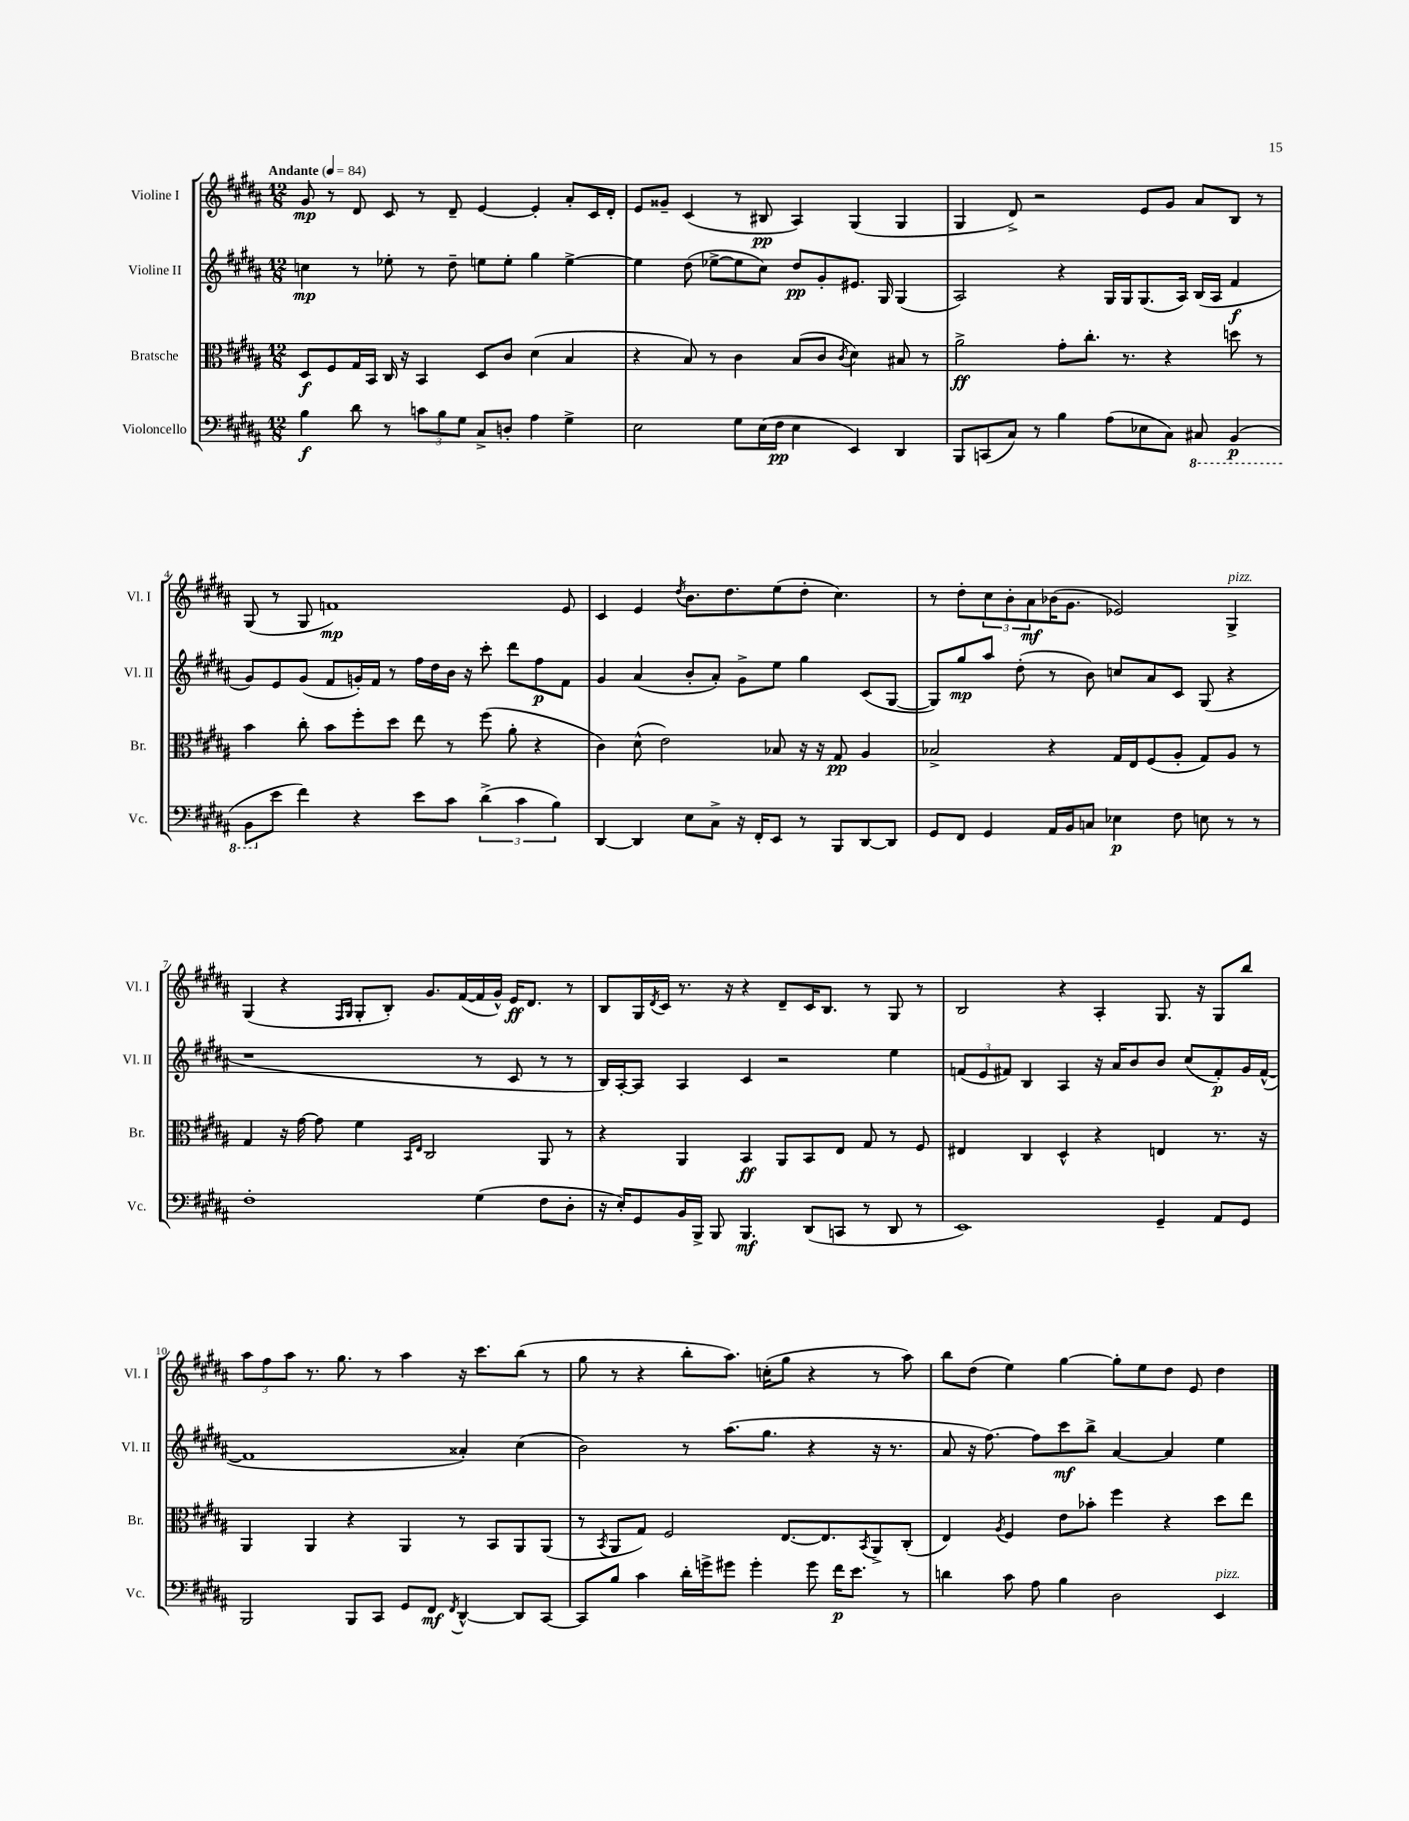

**kern	**kern	**kern	**kern
*staff4	*staff3	*staff2	*staff1
*clefF4	*clefC3	*clefG2	*clefG2
*k[f#c#g#d#a#]	*k[f#c#g#d#a#]	*k[f#c#g#d#a#]	*k[f#c#g#d#a#]
*M12/8	*M12/8	*M12/8	*M12/8
*MM84	*MM84	*MM84	*MM84
4B	8D#	4cc	8g#
.	8F#	.	8r
8d#	16G#	8r	8d#
.	16BB	.	.
8r	16C#	8ee-'	8c#
.	16r	.	.
12c	4BB	8r	8r
12B	.	.	.
.	.	8dd#~	8d#~
12G#	.	.	.
8C#^	8D#	8ee	[4e
8D'	8c#	8ee'	.
4A#	(4d#	4gg#	4e']
4G#^	4B	[4ee^	8a#'
.	.	.	16c#
.	.	.	16d#'
=	=	=	=
2E	4r	4ee]	8e
.	.	.	8g##~
.	8B)	(8dd#	(4c#
.	8r	[8ee-^	.
8G#	4c#	8ee-]	8r
(16E	.	8cc#)	8B#
16F#	.	.	.
4E	(8B	8dd#	4A#)
.	8c#	8g#'	.
.	8qc#	.	.
4EE)	4d#)	8.e#	(4G#
.	.	16G#	.
4DD#	8B#	(4G#	4G#
.	8r	.	.
=	=	=	=
8BBB	2a#^	2A#)	4G#
(8CC	.	.	.
8C#)	.	.	8d#^)
8r	.	.	2r
4B	8g#'	4r	.
.	8.cc#'	.	.
(8A#	.	16G#	.
.	8.r	16G#	.
8E-	.	(8.G#	8e
8C#)	4r	.	8g#
.	.	16A#)	.
8CC#	.	(16B	8a#
.	.	16A#	.
(4BBB	8dd	4f#	8B
.	8r	.	8r
=	=	=	=
8BBB	4b	8g#)	(8G#
8e	.	8e	8r
4f#)	8cc#'	(8g#	8G#
.	8b	8f#	1f)
4r	8ff#'	16g')	.
.	.	16f#	.
.	8dd#	8r	.
8e	8ee	16ff#	.
.	.	16dd#	.
8c#	8r	16b	.
.	.	16r	.
(6d#^	(8ff#	8ccc#'	.
.	8a#'	8ddd#	.
6c#	.	.	.
.	4r	8ff#	.
6B)	.	.	.
.	.	8f#	8e
=	=	=	=
[4DD#	4c#)	4g#	4c#
4DD#]	(8d#^^	(4a#	4e
.	2e)	.	.
.	.	.	8qdd#
8E	.	8b'	8.b
8C#^	.	8a#')	.
.	.	.	8.dd#
16r	.	8g#^	.
16FF#'	.	.	.
8EE	8B-	8ee	(8ee
8r	16r	4gg#	8dd#'
.	16r	.	.
8BBB	8G#	.	4.cc#)
[8DD#	4A#	(8c#	.
8DD#]	.	[8G#	.
=	=	=	=
8GG#	2B-^	8G#])	8r
8FF#	.	8gg#	8dd#'
4GG#	.	8aa#	12cc#
.	.	.	12b'
.	.	(8dd#'	.
.	.	.	12a#
16AA#	4r	8r	(16b-
16BB	.	.	8.g#
8C	.	8b)	.
4E-	16G#	8cc	2e-)
.	16E	.	.
.	(8F#	8a#	.
8F#	8A#'	8c#	.
8E	8G#)	(8G#	.
8r	8A#	4r	4G#^
8r	8r	.	.
=	=	=	=
1F#'	4G#	1r	(4G#
.	16r	.	4r
.	[16g#	.	.
.	8g#]	.	.
.	.	.	16qqF#
.	.	.	16qqG#
.	4f#	.	8G#'
.	.	.	8B')
.	16qqBB	.	.
.	16qqE	.	.
.	2C#	.	8.g#
.	.	.	([16f#
(4G#	.	8r	16f#]
.	.	.	16g#^^)
.	.	8c#	16e
.	.	.	8.d#
8F#	8AA#	8r	.
8D#'	8r	8r	8r
=	=	=	=
16r	4r	16B)	8B
16E')	.	[16A#'	.
8GG#	.	8A#]	16G#
.	.	.	8qd#
.	.	.	16c#
16BB	4AA#	4A#	8.r
16BBB^	.	.	.
8BBB	.	.	.
.	.	.	16r
4.BBB	4BB	4c#	4r
.	8AA#	2r	8d#~
(8DD#	8BB	.	16c#
.	.	.	8.B
8CC	8E	.	.
8r	8G#	.	8r
8DD#	8r	4ee	8G#
8r	8F#	.	8r
=	=	=	=
1EE)	4E#	(12f	2B
.	.	12e	.
.	.	12f#)	.
.	4C#	4B	.
.	4D#^^	4A#	4r
.	4r	16r	4A#'
.	.	16a#	.
.	.	8b	.
4GG#~	4E	8b	8.G#
.	.	(8cc#	.
.	.	.	16r
8AA#	8.r	8f#')	8G#
8GG#	.	16g#	8bb
.	16r	([16f#^^	.
=	=	=	=
2BBB	4AA#	1f#]	12aa#
.	.	.	12ff#
.	.	.	12aa#
.	4AA#	.	8.r
.	.	.	8.gg#
8BBB	4r	.	.
8CC#	.	.	8r
8GG#	4AA#	.	4aa#
8FF#	.	.	.
8qFF#	.	.	.
[4DD#^^	8r	4a##')	16r
.	.	.	8.ccc#
.	8BB	.	.
8DD#]	8AA#	(4cc#	(8bb
[8CC#	(8AA#	.	8r
=	=	=	=
8CC#]	8r	2b)	8gg#
.	8qBB	.	.
8B	8AA#	.	8r
4c#	8G#)	.	4r
.	2F#	.	.
16d#'	.	8r	8bb'
16g^	.	.	.
8g#	.	(8.aa#	8.aa#)
4g#'	.	.	.
.	.	8.gg#	(16cc'
.	[8.E	.	8gg#
8g#	.	4r	4r
.	8.E]	.	.
16f#	.	.	.
8.e	.	.	.
.	8qBB	.	.
.	8AA#^	16r	8r
.	.	8.r	.
8r	(8C#'	.	8aa#)
=	=	=	=
4d	4E)	8a#	8bb
.	.	16r	(8dd#
.	.	[8.ff#)	.
.	8qA#	.	.
8c#	4F#	.	4ee)
8A#	.	8ff#]	.
4B	8e	8ccc#	[4gg#
.	8b-'	8bb^	.
2D#	4ff#	[4a#	8gg#']
.	.	.	8ee
.	4r	4a#]	8dd#
.	.	.	8e
4EE	8dd#	4ee	4dd#
.	8ee	.	.
==	==	==	==
*-	*-	*-	*-
